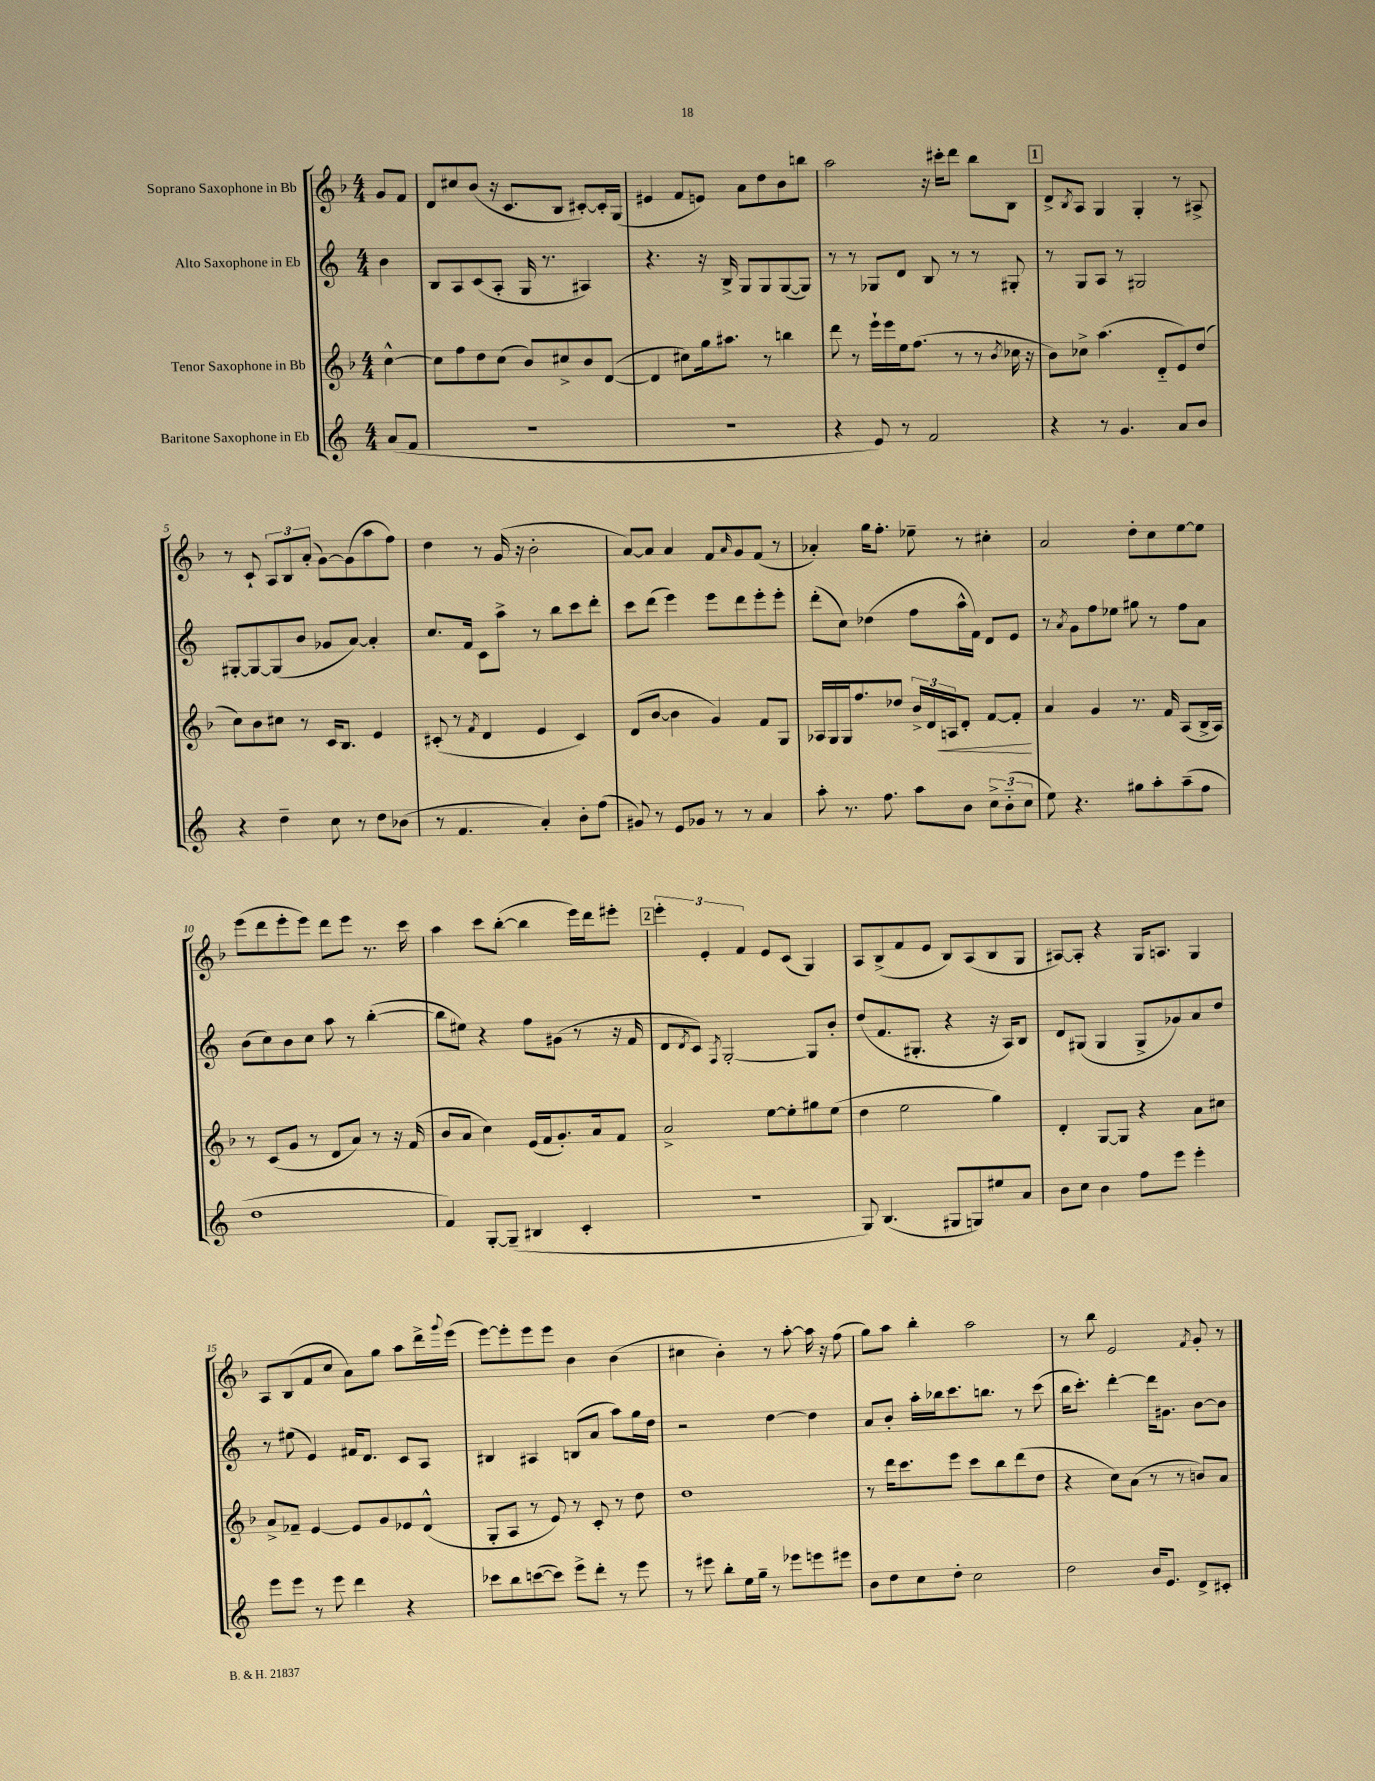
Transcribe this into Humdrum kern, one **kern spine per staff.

**kern	**kern	**dynam	**kern	**kern
*part4	*part3	*part3	*part2	*part1
*staff4	*staff3	*staff3	*staff2	*staff1
*I"Baritone Saxophone in Eb	*I"Tenor Saxophone in Bb	*	*I"Alto Saxophone in Eb	*I"Soprano Saxophone in Bb
*clefG2	*clefG2	*	*clefG2	*clefG2
*k[]	*k[b-]	*	*k[]	*k[b-]
*M4/4	*M4/4	*	*M4/4	*M4/4
=	=	=	=	=
(8a/L	[4cc^^\	.	4b\	8g/L
8f/J	.	.	.	8f/J
=1	=1	=1	=1	=1
1r	8cc\L]	.	8B/L	8d/L
.	8ff\	.	8A/	8cc#X/
.	8dd\	.	(8c/	(8b-/J
.	(8cc\J	.	8A'/J	16r
.	.	.	.	8.c/L
.	8b-/L)	.	16G/	.
.	.	.	8.r	.
.	8cc#X^/	.	.	8B-/J
.	8b-/	.	4A#X/)	[8c#X'/L)
.	([8d/J	.	.	16c#'/L]
.	.	.	.	(16G/JJ
=2	=2	=2	=2	=2
1r	4d/]	.	4.r	4e#X/
.	8cc#X\L)	.	.	8f/L
.	16gg\k	.	16r	8en/J)
.	8.aa#X\J	.	16B^/	.
.	.	.	8G/L	8a\L
.	8r	.	8G/	8dd\
.	4bbn\	.	([8G/	8b-\
.	.	.	8G/J])	8bbn\J
=3	=3	=3	=3	=3
4r	8ddd\	.	8r	2aa\
.	8r	.	8r	.
8e/)	16eee`\LL	.	8G-X/L	.
.	16eee\	.	.	.
8r	16ee\J	.	8d/J	.
.	(8.ff\J	.	.	.
2f/	.	.	8B/	16r
.	.	.	.	16ccc#X'\KL
.	8r	.	8r	8ddd\J
.	8r	.	8r	8bb-\L
.	8qb-/	.	.	.
.	16cc-X\	.	8G#X'/	8B-\J
.	16r	.	.	.
!!LO:REH:place=s1:t=1
=4	=4	=4	=4	=4
4r	8b-\L)	.	8r	8d^/L
.	.	.	.	8qB-/
.	8cc-X^\J	.	8G/L	8A/J
8r	(4.aa\	.	8A/J	4G/
4.g/	.	.	8r	.
.	.	.	2G#X/	4G'/
.	8d/L	.	.	.
8a/L	8e/)	.	.	8r
8b/J	(8dd/J	.	.	8A#X^/
!!LO:LB:g=z
=5	=5	=5	=5	=5
4r	8cc\L)	.	[8G#X'/L	8r
.	8b-\	.	8G#/_	8c`/
4dd~\	8cc#X\J	.	(8G#/]	12A/L
.	.	.	.	12B-/
.	8r	.	8b/J	.
.	.	.	.	(12a'/J
8cc\	16c/KL	.	8g-X/L	[8g\L)
.	8.B-/J	.	.	.
8r	.	.	[8a/J)	(8g\]
8dd\L	4e/	.	4a'/]	8aa\
(8b-X\J	.	.	.	8ff\J)
=6	=6	=6	=6	=6
8r	(8c#X'/	.	8.cc/L	4dd\
4.f/	8r	.	.	.
.	.	.	16f/Jk	.
.	8qf/	.	.	.
.	4d/	.	8c\L	8r
.	.	.	8aa^\J	(16g/
.	.	.	.	16r
4a'/)	4e/	.	8r	2b-'\
.	.	.	8bb\L	.
8b'\L	4c#/)	.	8ccc\	.
(8ff\J	.	.	8ddd'\J	.
=7	=7	=7	=7	=7
8g#X/)	(8d/L	.	8ccc\L	[8a/L)
8r	[8b-/J	.	(8ddd\J	8a/J]
8e/L	4b-\]	.	4eee\)	4a/
8g-X/J	.	.	.	.
8r	4g/)	.	8eee\L	8f/L
.	.	.	.	16qqa/
8r	.	.	8ddd\	8g/
4a/	8f/L	.	8eee'\	(8f/J
.	8G/J	.	8eee'\J	8r
=8	=8	=8	=8	=8
8aa'\	16A-X/LL	.	(8ddd'\L	4a-X'/)
.	16G/	.	.	.
8.r	16G/J	.	8cc\J)	.
.	8.ff/	.	.	.
.	.	.	(4dd-X\	16gg\KL
8.ff\	.	.	.	8.ff'\J
.	8dd-X/J	.	.	.
8aa\L	24b-^/LL	.	8ff\L	8ee-X~\
.	24d/	.	.	.
!	!	!LO:HP:b	!	!
.	24An/J	<	.	.
8b\J	8d'/J	.	16aa^^\L	8r
.	.	.	16f\JJ)	.
12cc^\L	[8f/L	.	8d/L	4cc#X'\
(12b\	.	.	.	.
.	8f'/J]	.	8e/J	.
12cc\J	.	.	.	.
.	.	[	.	.
=9	=9	=9	=9	=9
8ee\)	4a/	.	8r	2a/
.	.	.	8qa/	.
4.r	.	.	8g\L	.
.	4g/	.	8ff\	.
.	.	.	8ee-X\J	.
8gg#X\L	8.r	.	8gg#X\	8dd'\L
8aa'\	.	.	8r	8cc\
.	16f/	.	.	.
(8aa~\	(8A/L	.	8ff\L	[8ee\
8ff\J	16B-^/L	.	8a\J	8ee\J]
.	16A/JJ)	.	.	.
!!LO:LB:g=z
=10	=10	=10	=10	=10
1dd	8r	.	(8b\L	(8eee\L
.	(8c/L	.	8cc\)	8ddd\
.	8g/J	.	8b\	8eee'\
.	8r	.	8cc\J	8eee\J)
.	8d/L	.	8aa\	8ddd\L
.	8a/J)	.	8r	8eee\J
.	8r	.	([4bb'\	8.r
.	16r	.	.	.
.	(16f/	.	.	16ccc\
=11	=11	=11	=11	=11
4f/)	8b-/L	.	8bb\L]	4aa\
.	8a/J	.	8ee#X\J)	.
[8G'/L	4cc\)	.	4r	8ccc\L
(8G~/J]	.	.	.	([8bb-'\J
4B#X/	(16e/LL	.	8ff\L	4bb-\]
.	16f/J	.	.	.
.	8.g'/)	.	(8g#X\J	.
4c'/	.	.	8r	16eee\LL)
.	16a/k	.	.	16ddd\J
.	8f/J	.	16r	8eee#X'\J
.	.	.	16f/	.
!!LO:REH:place=s1:t=2
=12	=12	=12	=12	=12
1r	2a^/	.	8d/L	6eee'\
.	.	.	8qd/	.
.	.	.	8c/J)	.
.	.	.	.	6e'/
.	.	.	8qF/	.
.	.	.	[2G'/	.
.	.	.	.	6f/
.	[8ee\L	.	.	8e/L
.	8ee'\]	.	.	(8c/J
.	8gg#X\	.	8G/L]	4G/)
.	(8ee\J	.	8b'/J	.
=13	=13	=13	=13	=13
8G/)	4dd\	.	(8dd/L	8A/L
(4.B/	.	.	8.f/	(8B-^/
.	2ee\	.	.	8f/
.	.	.	8.G#X'/J	.
.	.	.	.	8e/J
8G#X/L	.	.	4r	8B-/L)
8Gn/)	.	.	.	(8A/
8ee#X/	4gg\)	.	16r	8B-/
.	.	.	16A/KL)	.
8a/J	.	.	8B/J	8G/J
=14	=14	=14	=14	=14
8b\L	4d'/	.	8d/L	[8A#X/L)
8cc\J	.	.	(8G#X/J	8A#'/J]
4b\	[8G/L	.	4G#/	4r
.	8G/J]	.	.	.
8ff\L	4r	.	8G#^/L	16G/KL
.	.	.	.	8.An/J
8eee\J	.	.	8g-X/)	.
4eee'\	8a\L	.	8a/	4G/
.	8cc#X\J	.	8dd/J	.
!!LO:LB:g=z
=15	=15	=15	=15	=15
8eee\L	8a^/L	.	8r	8A/L
8eee\J	8f-X~/J	.	(8ee#X\	(8B-/
8r	[4e/	.	4e/)	8f/
8eee\	.	.	.	8cc/J
4ddd\	8e/L]	.	16f#X/KL	8a\L)
.	.	.	8.d/J	.
.	8g/	.	.	8gg\J
4r	8e-X/	.	8c/L	8aa\L
.	(8d^^/J	.	8A/J	16ddd^\L
.	.	.	.	8qqggg/
.	.	.	.	(16eee\JJ
=16	=16	=16	=16	=16
8ccc-X\L	8G'/L	.	4B#X/	[8eee\L)
8bb\	8A/J	.	.	8eee'\]
([8cccn\	8r	.	4A#X/	8eee\
8ccc\J])	8e/)	.	.	8eee\J
8eee^\L	8r	.	(8Bn/L	4b-\
8ddd'\J	8c'/	.	8a/J	.
8r	8r	.	8aa\L)	(4b-\
8eee\	8dd\	.	16gg\L	.
.	.	.	16dd\JJ	.
=17	=17	=17	=17	=17
8r	1dd	.	2r	4cc#X\
8eee#X\	.	.	.	.
8bb'\L	.	.	.	4b-'\)
16ee\L	.	.	.	.
16gg~\JJ	.	.	.	.
8r	.	.	[4dd\	8r
8eee-X\L	.	.	.	[8aa'\
8eeen\	.	.	4dd\]	16aa\]
.	.	.	.	16r
8eee#X\J	.	.	.	(8ff\
=18	=18	=18	=18	=18
8b\L	8r	.	8a/L	8gg\L)
8dd\	16ddd\KL	.	8b'/J	8aa\J
.	8.ccc\	.	.	.
8cc\	.	.	16aa'\LL	4bb-'\
.	.	.	16bb-X\J	.
8dd'\J	8eee\J	.	8.ccc\	.
2cc\	8ccc\L	.	.	2aa\
.	.	.	8.bbn\J	.
.	8bb-\	.	.	.
.	(8ddd\	.	8r	.
.	8dd\J	.	(8ccc\	.
=19	=19	=19	=19	=19
2dd\	4r	.	16bb\KL	8r
.	.	.	8.ccc'\J)	.
.	.	.	.	8bb-\
.	8cc\L)	.	[4ddd'\	2e/
.	(8a\J	.	.	.
16b/KL	8r	.	16ddd\KL]	.
8.e/J	.	.	8.g#X\J	.
.	8r	.	.	.
.	.	.	.	8qf/
8d^/L	8bn/L)	.	[8b\L	8g'/
8c#X'/J	8a/J	.	8b\J]	8r
==	==	==	==	==
*-	*-	*-	*-	*-
